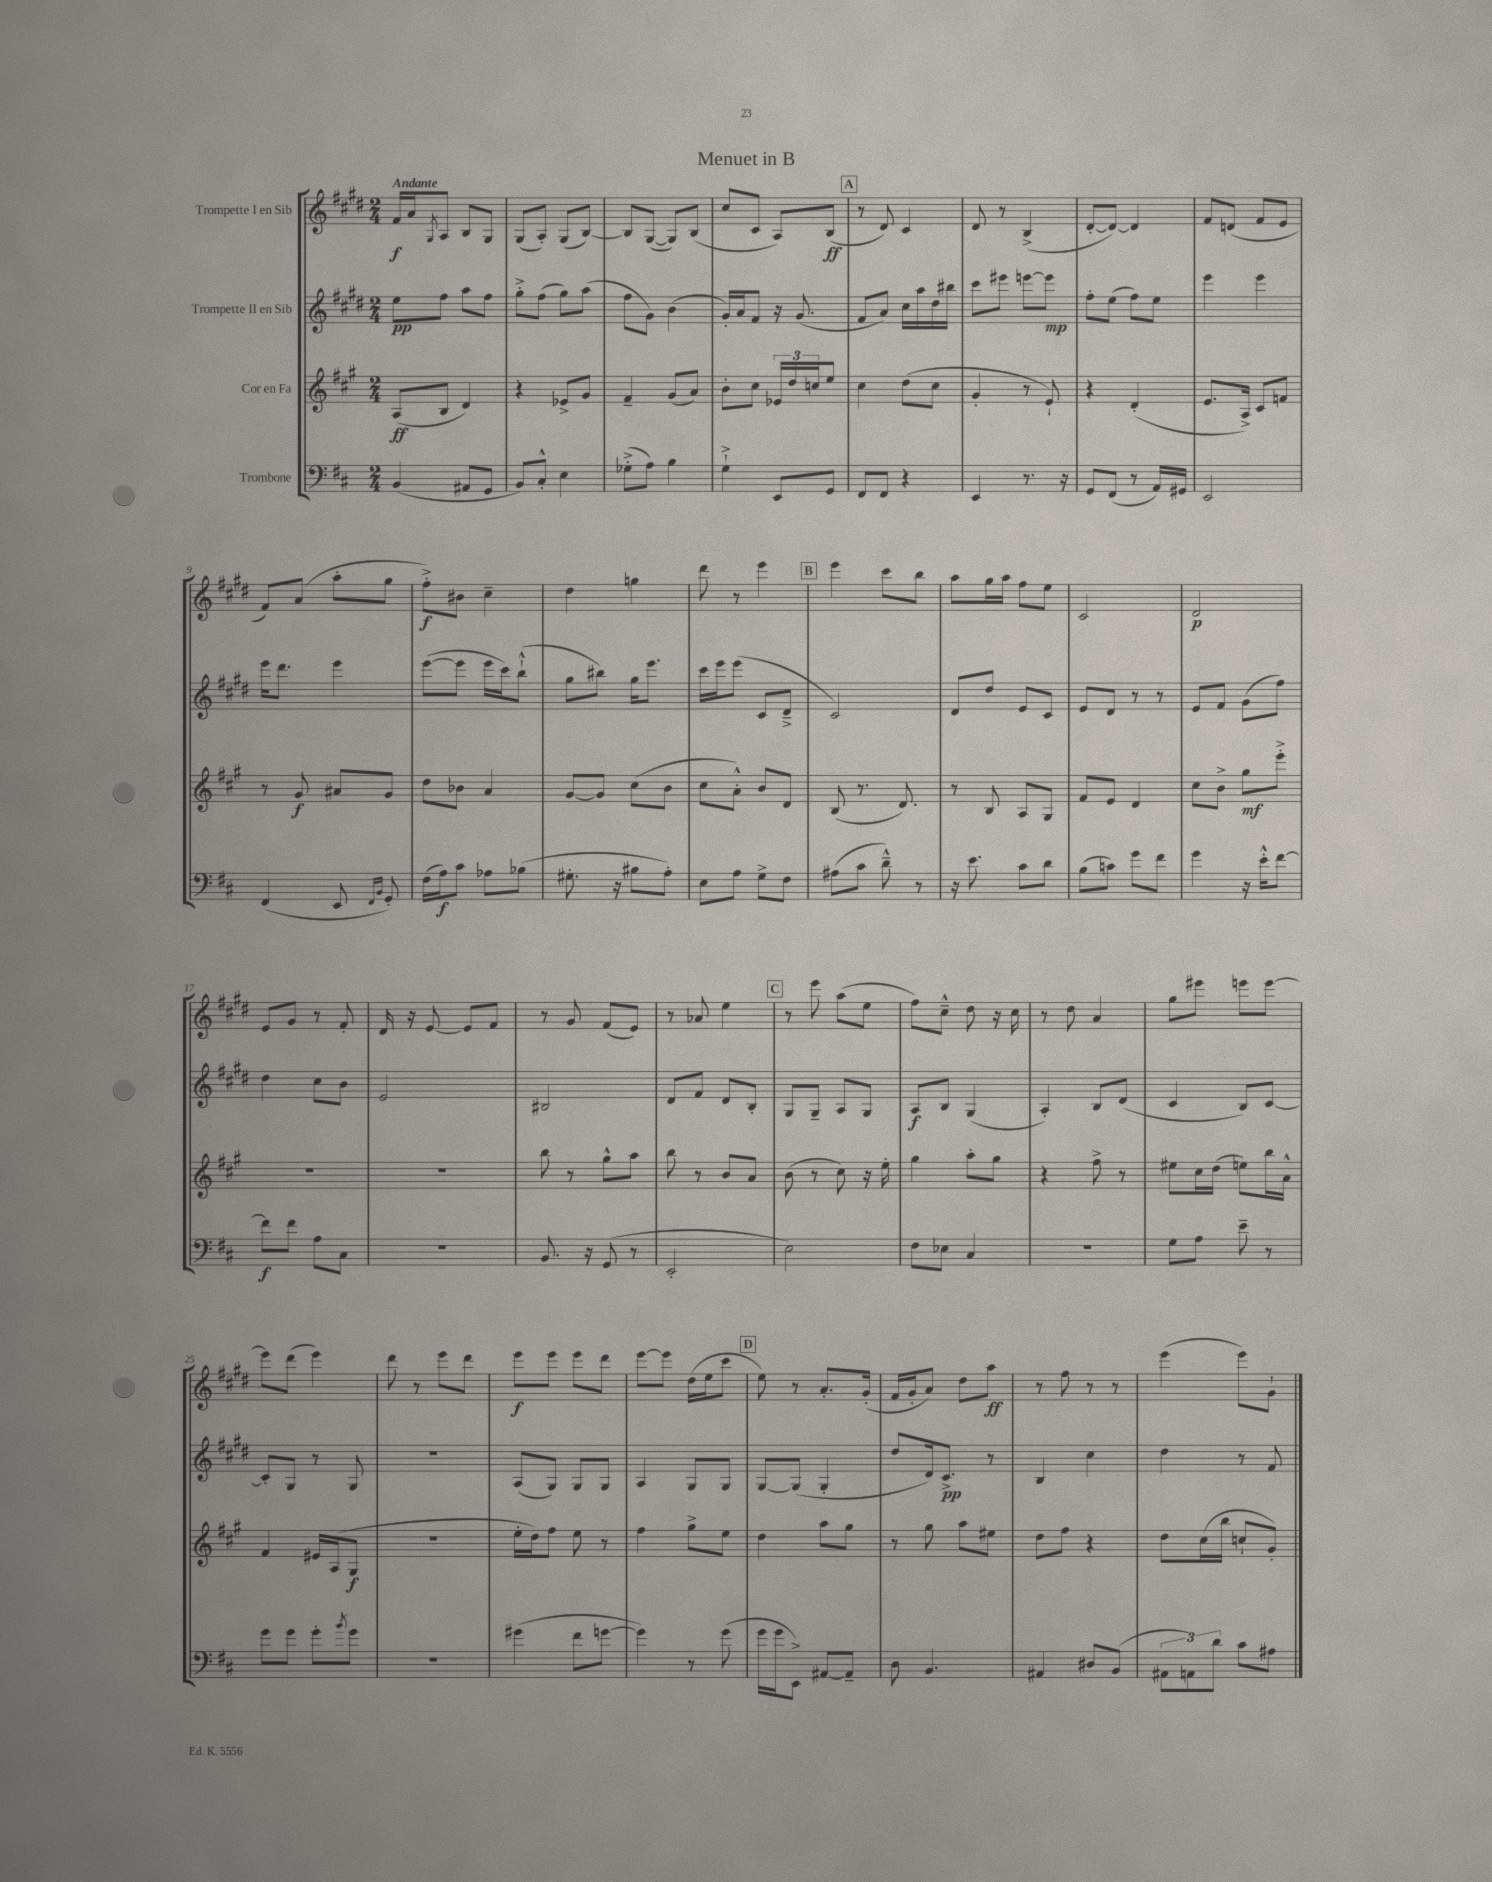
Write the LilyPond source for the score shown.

\header { title = "Menuet in B" }
<<
\new StaffGroup <<
\new Staff = "s0" \with { instrumentName = "Trompette I en Sib" } {
    \clef treble \key e \major \numericTimeSignature \time 2/4 \tempo "Andante"
    fis'16\f a'16 \acciaccatura { gis8 } a8 b8 gis8 |
    gis8( a8-.) gis8( b8~) |
    b8 gis8~( gis8) b8( |
    cis''8 cis'8 a8) b8\ff( |
    \mark \markup { \box "A" } r8 dis'8) cis'4 |
    dis'8 r8 b4->( |
    dis'8~-. dis'8~) dis'4 |
    fis'8 d'8( fis'8 e'8 |
    fis'8) a'8( a''8-. gis''8 |
    fis''8-.->\f) bis'8 cis''4-- |
    dis''4 g''4 |
    dis'''8 r8 e'''4 |
    \mark \markup { \box "B" } e'''4 cis'''8 b''8 |
    a''8 gis''16 a''16 fis''8 e''8 |
    cis'2 |
    dis'2\p |
    e'8 gis'8 r8 fis'8-. |
    dis'16 r16 e'8~ e'8 fis'8 |
    r8 gis'8 fis'8( e'8) |
    r8 aes'8 e''4 |
    \mark \markup { \box "C" } r8 e'''8 a''8( e''8 |
    fis''8) cis''8---^ dis''8 r16 cis''16 |
    r8 dis''8 a'4 |
    gis''8 eis'''8 e'''8 e'''8~ |
    e'''8 dis'''8( e'''4) |
    dis'''8 r8 e'''8 dis'''8 |
    e'''8\f e'''8 e'''8 dis'''8 |
    e'''8~ e'''8 dis''16( e''16 cis'''8 |
    \mark \markup { \box "D" } e''8) r8 a'8.-. gis'16-.( |
    fis'16 gis'16-. a'8) dis''8 a''8\ff |
    r8 fis''8 r8 r8 |
    e'''4( e'''8) gis'8-! \bar "|." |
}
\new Staff = "s1" \with { instrumentName = "Trompette II en Sib" } {
    \clef treble \key e \major \numericTimeSignature \time 2/4
    e''8\pp fis''8 a''8 fis''8 |
    gis''8-.-> fis''8( gis''8) a''8( |
    fis''8 gis'8) b'4( |
    gis'16-.) a'16 fis'8 r16 gis'8.( |
    \mark \markup { \box "A" } fis'8 a'8) cis''16 a''16 dis''16 bis''16 |
    cis'''8 eis'''8 e'''8~ e'''8\mp |
    fis''8-. e''8( fis''8) e''8 |
    e'''4 e'''4 |
    e'''16 dis'''8. e'''4 |
    e'''8~( e'''8 e'''16 cis'''16) b''8-!-^( |
    gis''8 bis''8) gis''16 e'''8. |
    cis'''16 e'''16 e'''8( cis'8 dis'8---> |
    \mark \markup { \box "B" } cis'2) |
    dis'8 dis''8 e'8 cis'8 |
    e'8 dis'8 r8 r8 |
    e'8 fis'8 gis'8( fis''8) |
    dis''4 cis''8 b'8 |
    e'2 |
    bis2 |
    dis'8 fis'8 dis'8 b8-. |
    \mark \markup { \box "C" } gis8 gis8-- a8 gis8 |
    a8\f b8 gis4( |
    a4-.) b8 dis'8( |
    cis'4 b8) cis'8~ |
    cis'8-. gis8 r8 gis8 |
    r2 |
    a8( gis8) gis8 gis8 |
    a4 gis8 gis8 |
    \mark \markup { \box "D" } gis8~ gis8( gis4-. |
    dis''8 dis'16) cis'8.->\pp r8 |
    b4 cis''4 |
    dis''4 r8 fis'8 \bar "|." |
}
\new Staff = "s2" \with { instrumentName = "Cor en Fa" } {
    \clef treble \key a \major \numericTimeSignature \time 2/4
    a8\ff( b8 d'4) |
    r4 ees'8-> gis'8 |
    fis'4-- gis'8( a'8) |
    b'8-. cis''8 \tuplet 3/2 { ees'16 d''16 c''16 } e''8 |
    \mark \markup { \box "A" } cis''4 d''8( cis''8 |
    gis'4-. r8 e'8-!) |
    r4 d'4-.( |
    e'8. a16->) cis'8 f'8 |
    r8 gis'8\f ais'8 gis'8 |
    d''8 bes'8 a'4 |
    gis'8~ gis'8 cis''8( b'8 |
    cis''8 a'8-.-^) b'8 d'8 |
    \mark \markup { \box "B" } b8( r8. d'8.) |
    r8 b8 a8 gis8 |
    fis'8 e'8 d'4 |
    cis''8 b'8-> gis''8\mf e'''8-.-> |
    R2 |
    R2 |
    b''8 r8 gis''8-^ a''8 |
    b''8 r8 b'8 a'8 |
    \mark \markup { \box "C" } b'8( r8 cis''8) r16 e''16-. |
    gis''4 a''8-. gis''8 |
    r4 fis''8-> r8 |
    eis''8 cis''16 d''16( e''8) b''16 a'16-^ |
    fis'4 eis'16 a16( gis8\f |
    R2 |
    e''16-. d''16) fis''8 e''8 r8 |
    fis''4 gis''8-> e''8 |
    \mark \markup { \box "D" } d''4 a''8 gis''8 |
    r8 gis''8 a''8 eis''8 |
    d''8 fis''8 r4 |
    d''8 cis''16( b''16 c''8-! gis'8-.) \bar "|." |
}
\new Staff = "s3" \with { instrumentName = "Trombone" } {
    \clef bass \key d \major \numericTimeSignature \time 2/4
    b,4( ais,8 g,8 |
    b,8) cis8-.-^ e4 |
    ges8-.->( a8) b4 |
    g4-!-> e,8 g,8 |
    \mark \markup { \box "A" } fis,8 fis,8 r4 |
    e,4 r8. r16 |
    g,8 fis,8( r8 a,16) gis,16 |
    e,2 |
    fis,4( e,8 \grace { fis,16 b,16 } g,8-.) |
    fis16( a16\f) cis'8 aes8 bes8( |
    gis8.-. r16 bis8 a8-.) |
    e8 a8 g8-> fis8 |
    \mark \markup { \box "B" } ais8( cis'8 d'8---^) r8 |
    r16 e'8. cis'8 d'8 |
    b8( c'8) g'8 fis'8 |
    g'4 r16 e'16-.-^ fis'8~ |
    fis'8\f fis'8 a8 cis8 |
    r2 |
    b,8. r16 g,8( r8 |
    e,2-. |
    \mark \markup { \box "C" } e2) |
    fis8 ees8 cis4 |
    R2 |
    g8 a8 e'8-- r8 |
    g'8 g'8 g'8-. \acciaccatura { b'8 } g'8 |
    r2 |
    gis'4( fis'8 g'8~ |
    g'4) r8 g'8( |
    \mark \markup { \box "D" } g'16 g'16 e,8->) ais,8~ ais,8-- |
    d8 b,4. |
    ais,4 dis8 b,8( |
    \tuplet 3/2 { ais,8 a,8) d'8 } cis'8 ais8 \bar "|." |
}
>>
>>
